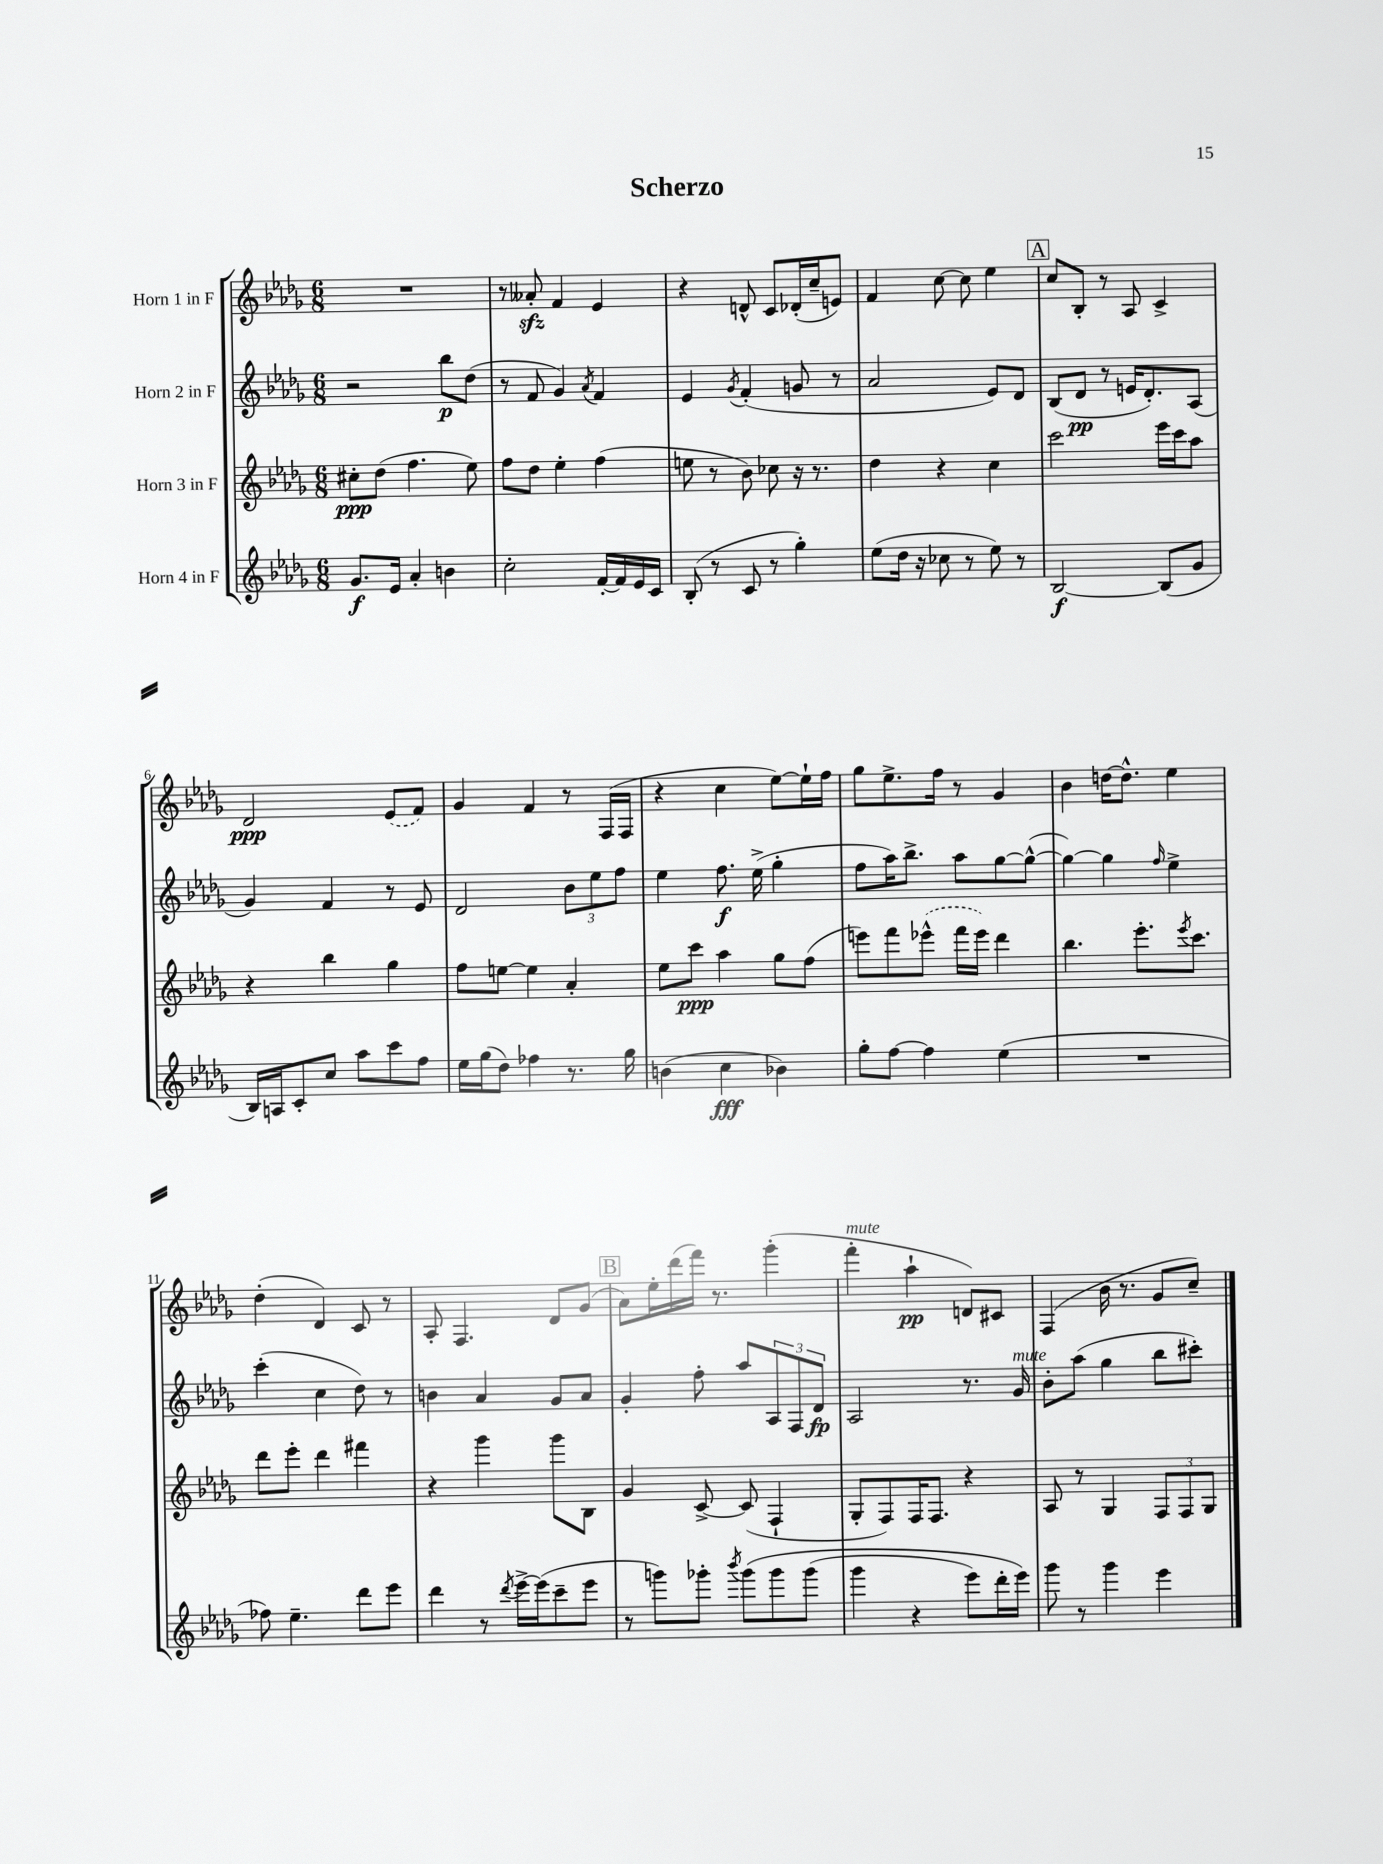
\header { title = "Scherzo" }
<<
\new StaffGroup <<
\new Staff = "s0" \with { instrumentName = "Horn 1 in F" } {
    \clef treble \key des \major \numericTimeSignature \time 6/8
    R2. |
    r8 aeses'8-.\sfz f'4 ees'4 |
    r4 d'8-^ c'8 des'16-.( c''16-- e'8) |
    f'4 c''8~ c''8 ees''4 |
    \mark \markup { \box "A" } c''8 bes8-. r8 aes8 c'4-> |
    des'2\ppp \once \slurDashed ees'8( f'8) |
    ges'4 f'4 r8 f16( f16 |
    r4 c''4 ees''8~) ees''16-! f''16 |
    ges''8 ees''8.-> f''16 r8 ges'4 |
    bes'4 d''16~ d''8.-^ ees''4 |
    des''4-.( des'4) c'8 r8 |
    aes8-. f4. des'8 ges'8( |
    \mark \markup { \box "B" } aes'8) ees''16-. des'''16( f'''16) r8. ges'''4-.( |
    f'''4-.^\markup { \italic "mute" } aes''4-!\pp d'8) cis'8 |
    f4( bes'16 r8. ges'8 c''8--) \bar "|." |
}
\new Staff = "s1" \with { instrumentName = "Horn 2 in F" } {
    \clef treble \key des \major \numericTimeSignature \time 6/8
    r2 bes''8\p des''8( |
    r8 f'8 ges'4) \acciaccatura { aes'8 } f'4 |
    ees'4 \acciaccatura { ges'8 } f'4-.( g'8 r8 |
    aes'2 ees'8) des'8 |
    \mark \markup { \box "A" } bes8( des'8\pp r8 e'16 des'8.-.) aes8( |
    ges'4) f'4 r8 ees'8 |
    des'2 \tuplet 3/2 { bes'8 ees''8 f''8 } |
    ees''4 f''8.\f ees''16->( ges''4-. |
    f''8 aes''16) bes''8.-> aes''8 ges''8~ ges''8~-^( |
    ges''4~) ges''4 \grace { f''16 } ees''4-> |
    c'''4-.( c''4 des''8) r8 |
    b'4 aes'4 ges'8 aes'8 |
    \mark \markup { \box "B" } ges'4-. f''8-. aes''8 \tuplet 3/2 { aes8 f8 des'8\fp } |
    aes2 r8. ges'16^\markup { \italic "mute" } |
    bes'8-. aes''8( ges''4 bes''8 cis'''8-.) \bar "|." |
}
\new Staff = "s2" \with { instrumentName = "Horn 3 in F" } {
    \clef treble \key des \major \numericTimeSignature \time 6/8
    cis''8-.\ppp des''8( f''4. ees''8) |
    f''8 des''8 ees''4-. f''4( |
    e''8 r8 bes'8) ces''8 r16 r8. |
    des''4 r4 c''4 |
    \mark \markup { \box "A" } c'''2 ees'''16 c'''16 aes''8 |
    r4 bes''4 ges''4 |
    f''8 e''8~ e''4 aes'4-. |
    ees''8 c'''8\ppp aes''4 ges''8 f''8( |
    e'''8) f'''8 \once \slurDashed ees'''8-^( f'''16 ees'''16) des'''4 |
    bes''4. ees'''8.-. \acciaccatura { ees'''8 } c'''8. |
    des'''8 ees'''8-. des'''4 fis'''4 |
    r4 ges'''4 ges'''8 bes8 |
    \mark \markup { \box "B" } ges'4 c'8~-> c'8( f4-! |
    ges8-. f8) f16 f8. r4 |
    aes8 r8 ges4 \tuplet 3/2 { f8 f8 ges8 } \bar "|." |
}
\new Staff = "s3" \with { instrumentName = "Horn 4 in F" } {
    \clef treble \key des \major \numericTimeSignature \time 6/8
    ges'8.\f ees'16 aes'4-. b'4 |
    c''2-. f'16~-. f'16 ees'16 c'16 |
    bes8-.( r8 c'8 r8 ges''4-.) |
    ees''8( des''16 r16 ces''8 r8 ees''8) r8 |
    \mark \markup { \box "A" } bes2~\f bes8( ges'8 |
    bes16) a16 c'8-. c''8 aes''8 c'''8 f''8 |
    ees''16 ges''16( des''8) fes''4 r8. ges''16 |
    b'4( c''4\fff bes'4) |
    ges''8-. f''8~ f''4 ees''4( |
    R2. |
    fes''8) ees''4.-- des'''8 ees'''8 |
    des'''4 r8 \acciaccatura { des'''8 } ees'''16~-> ees'''16( c'''8-- ees'''8 |
    \mark \markup { \box "B" } r8 g'''8) ges'''8-. \acciaccatura { bes'''8 } ges'''8\( ges'''8 ges'''8( |
    ges'''4 r4 ees'''8) des'''16-. ees'''16\) |
    ges'''8 r8 ges'''4 ees'''4 \bar "|." |
}
>>
>>
